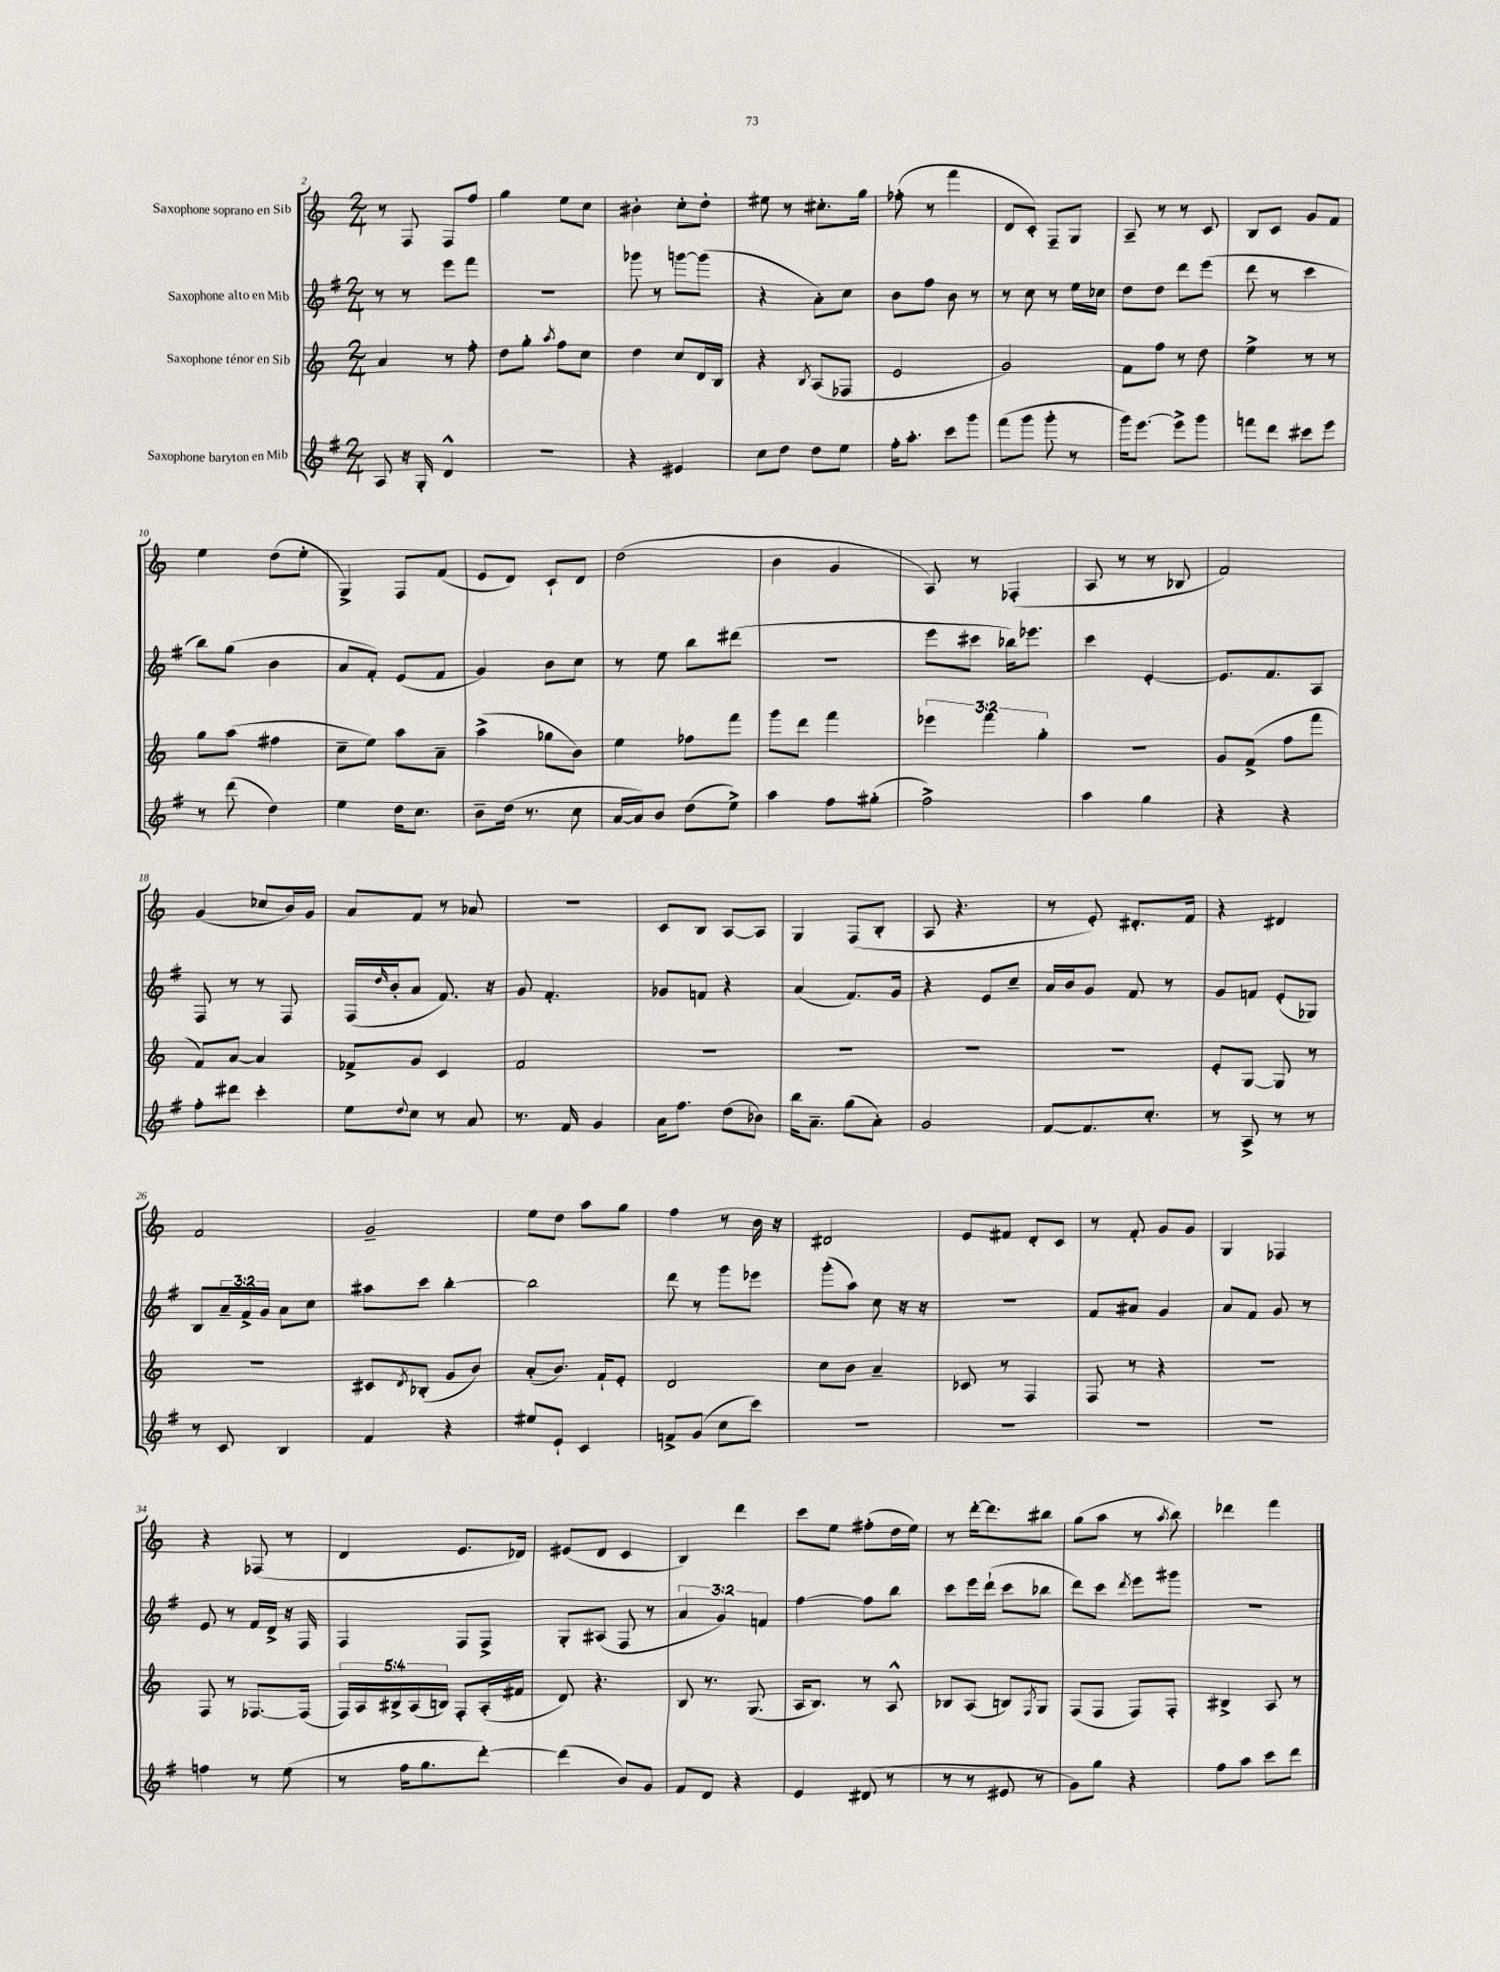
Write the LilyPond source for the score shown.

<<
\new StaffGroup <<
\new Staff = "s0" \with { instrumentName = "Saxophone soprano en Sib" } {
    \clef treble \key c \major \numericTimeSignature \time 2/4
    r8 f8 f8 f''8 |
    g''4 e''8 c''8 |
    bis'4-. c''8-. d''8-. |
    eis''8 r8 cis''8.-. g''16 |
    fes''8-.( r8 f'''4 |
    d'8 c'8-.) f8-- g8 |
    a8-- r8 r8 c'8 |
    b8 c'8 g'8 f'8 |
    e''4 d''8( e''8-. |
    g4->) f8 f'8( |
    e'8 d'8) c'8-! d'8 |
    d''2( |
    b'4 g'4 |
    a8) r8 fes4-.( |
    a8 r8 r8 bes8 |
    f'2) |
    g'4( ces''8 b'16) g'16 |
    a'8 f'8 r8 aes'8 |
    r2 |
    c'8 b8 a8~ a8 |
    g4 f8( b8-. |
    a8 r4. |
    r8 e'8-.) dis'8.-. f'16 |
    r4 dis'4 |
    f'2 |
    g'2-- |
    e''8 d''8 a''8 g''8 |
    f''4 r8 b'16 r16 |
    dis'2 |
    e'8 fis'8 d'8-. c'8 |
    r8 f'8-. g'8 g'8 |
    g4 fes4 |
    r4 fes8( r8 |
    d'4 e'8. des'16) |
    eis'8( d'8 c'4 |
    b4) d'''4 |
    c'''8 e''8 fis''8-.( d''16 e''16) |
    r8 d'''16~-. d'''8. bis''8 |
    g''8( a''8 r8 \acciaccatura { a''8 } b''8) |
    des'''4 f'''4 \bar "|." |
}
\new Staff = "s1" \with { instrumentName = "Saxophone alto en Mib" } {
    \clef treble \key g \major \numericTimeSignature \time 2/4 \override Staff.TupletNumber.text = #tuplet-number::calc-fraction-text
    r8 r8 e'''8 fis'''8 |
    R2 |
    ges'''8 r8 g'''8~ g'''8( |
    r4 a'8-.) c''8 |
    b'8 fis''8 b'8 r8 |
    r8 c''8 r8 e''16 ces''16 |
    d''8 d''8 d'''8 e'''8( |
    d'''8 r8 c'''4 |
    b''8) g''8( b'4 |
    a'8 fis'8-.) e'8( fis'8 |
    g'4) b'8 c''8 |
    r8 e''8 b''8 dis'''8( |
    r2 |
    e'''8 cis'''8 bes''16) ees'''8. |
    c'''4 e'4~-. |
    e'8. fis'8. a8 |
    fis8 r8 r8 fis8 |
    fis16( \grace { d''16 } b'16-. a'8 fis'8.) r16 |
    g'8 fis'4.-. |
    ges'8 f'8 r4 |
    a'4( fis'8.) g'16 |
    r4 e'8 c''8-- |
    a'16 b'16 g'8 fis'8 r8 |
    g'8 f'8 e'8-.( ges8) |
    b8 \tuplet 3/2 { a'16-- fis'16-> g'16 } a'8 c''8 |
    ais''8 c'''8 b''4~-. |
    b''2 |
    d'''8 r8 g'''8 ees'''8 |
    g'''8-.( a''8) c''8 r16 r16 |
    r2 |
    fis'8 ais'8 g'4 |
    a'8 fis'8 g'8 r8 |
    e'8 r8 fis'16 d'16-> r16 fis16 |
    fis4 fis8 fis8-> |
    g8-. ais8( fis8 r8 |
    \tuplet 3/2 { a'4 g'4) f'4 } |
    fis''4~ fis''8 b''8 |
    c'''8 e'''16 d'''16-!( c'''8 bes''8 |
    d'''8) c'''8 \acciaccatura { d'''8 } e'''8 gis'''8 |
    r2 \bar "|." |
}
\new Staff = "s2" \with { instrumentName = "Saxophone ténor en Sib" } {
    \clef treble \key c \major \numericTimeSignature \time 2/4 \override Staff.TupletNumber.text = #tuplet-number::calc-fraction-text
    a'4 r8 f''8-. |
    d''8 g''8-. \acciaccatura { a''8 } f''8 c''8 |
    d''4 c''8 d'16 b16 |
    r4 \acciaccatura { b8 } a8( fes8 |
    e'2 |
    g'2) |
    f'8 f''8 r8 d''8 |
    e''4-> r8 r8 |
    g''8 a''8( fis''4 |
    c''8-- e''8) a''8 a'8-- |
    a''4->( ges''8 b'8) |
    e''4 fes''8 f'''8 |
    g'''8 d'''8 f'''4 |
    \tuplet 3/2 { ees'''4 f'''4 g''4-. } |
    r2 |
    g'8 f'8->( f''8 f'''8 |
    f'8) a'8~ a'4 |
    fes'8-> g'8 c'4 |
    f'2 |
    R2 |
    R2 |
    R2 |
    R2 |
    e'8-. g8~ g8 r8 |
    R2 |
    cis'8 \acciaccatura { d'8 } bes8-.( g'8 b'8) |
    a'8-.( b'8.) f'16-! e'8-. |
    d'2 |
    c''8 b'8 a'4-- |
    ces'8 r8 f4 |
    f8 r8 r4 |
    r2 |
    f8 r8 fes8.~ fes16( |
    \tuplet 5/4 { f16) a16 bis16-> a16( b16) } f8-. a16-.( fis'16 |
    d'8) r4. |
    b8 r8. g8.( |
    a16 b8.) r8 a8-^ |
    bes8 a8( b8) \acciaccatura { f8 } g8 |
    f8( f8 f8) f8-. |
    bis4-> a8 r8 \bar "|." |
}
\new Staff = "s3" \with { instrumentName = "Saxophone baryton en Mib" } {
    \clef treble \key g \major \numericTimeSignature \time 2/4
    a8 r16 g16-. d'4-^ |
    r2 |
    r4 eis'4 |
    c''8 d''8 d''8 e''8 |
    fis''16-. a''8.-. c'''8 g'''8 |
    fis'''8( g'''8 g'''8-. r8 |
    g'''16) e'''8.~ e'''8-> g'''8 |
    f'''8 d'''8 cis'''8 e'''8 |
    r8 d'''8( d''4) |
    e''4 d''16 c''8. |
    b'8-- d''16( r8. c''8 |
    a'16~ a'16) b'8 d''8( e''8->) |
    a''4 fis''8 gis''8-.( |
    fis''2->) |
    a''4 g''4 |
    r4 r4 |
    fis''8-. dis'''8 c'''4-. |
    e''8 \appoggiatura { d''8 } c''8 r8 a'8 |
    r8. fis'16 g'4 |
    a'16 fis''8. d''8( bes'8) |
    b''16 a'8.-- g''8( a'8-.) |
    g'2 |
    fis'8~ fis'8. c''8.-. |
    r8 a8-> r8 r8 |
    r8 c'8 b4 |
    fis'4 r4 |
    eis''8 e'8-! c'4 |
    f'8-> g'8( c''8 c'''8) |
    R2 |
    R2 |
    R2 |
    R2 |
    f''4 r8 e''8( |
    r8 fis''16 g''8. d'''8~-.) |
    d'''4( b'8) g'8 |
    fis'8 d'8 r4 |
    e'4 dis'8( r8 |
    r8 r8 eis'8 r8 |
    g'8) g''8 r4 |
    fis''8 a''8 c'''8 d'''8 \bar "|." |
}
>>
>>
\layout { \context { \Score currentBarNumber = #2 } }
